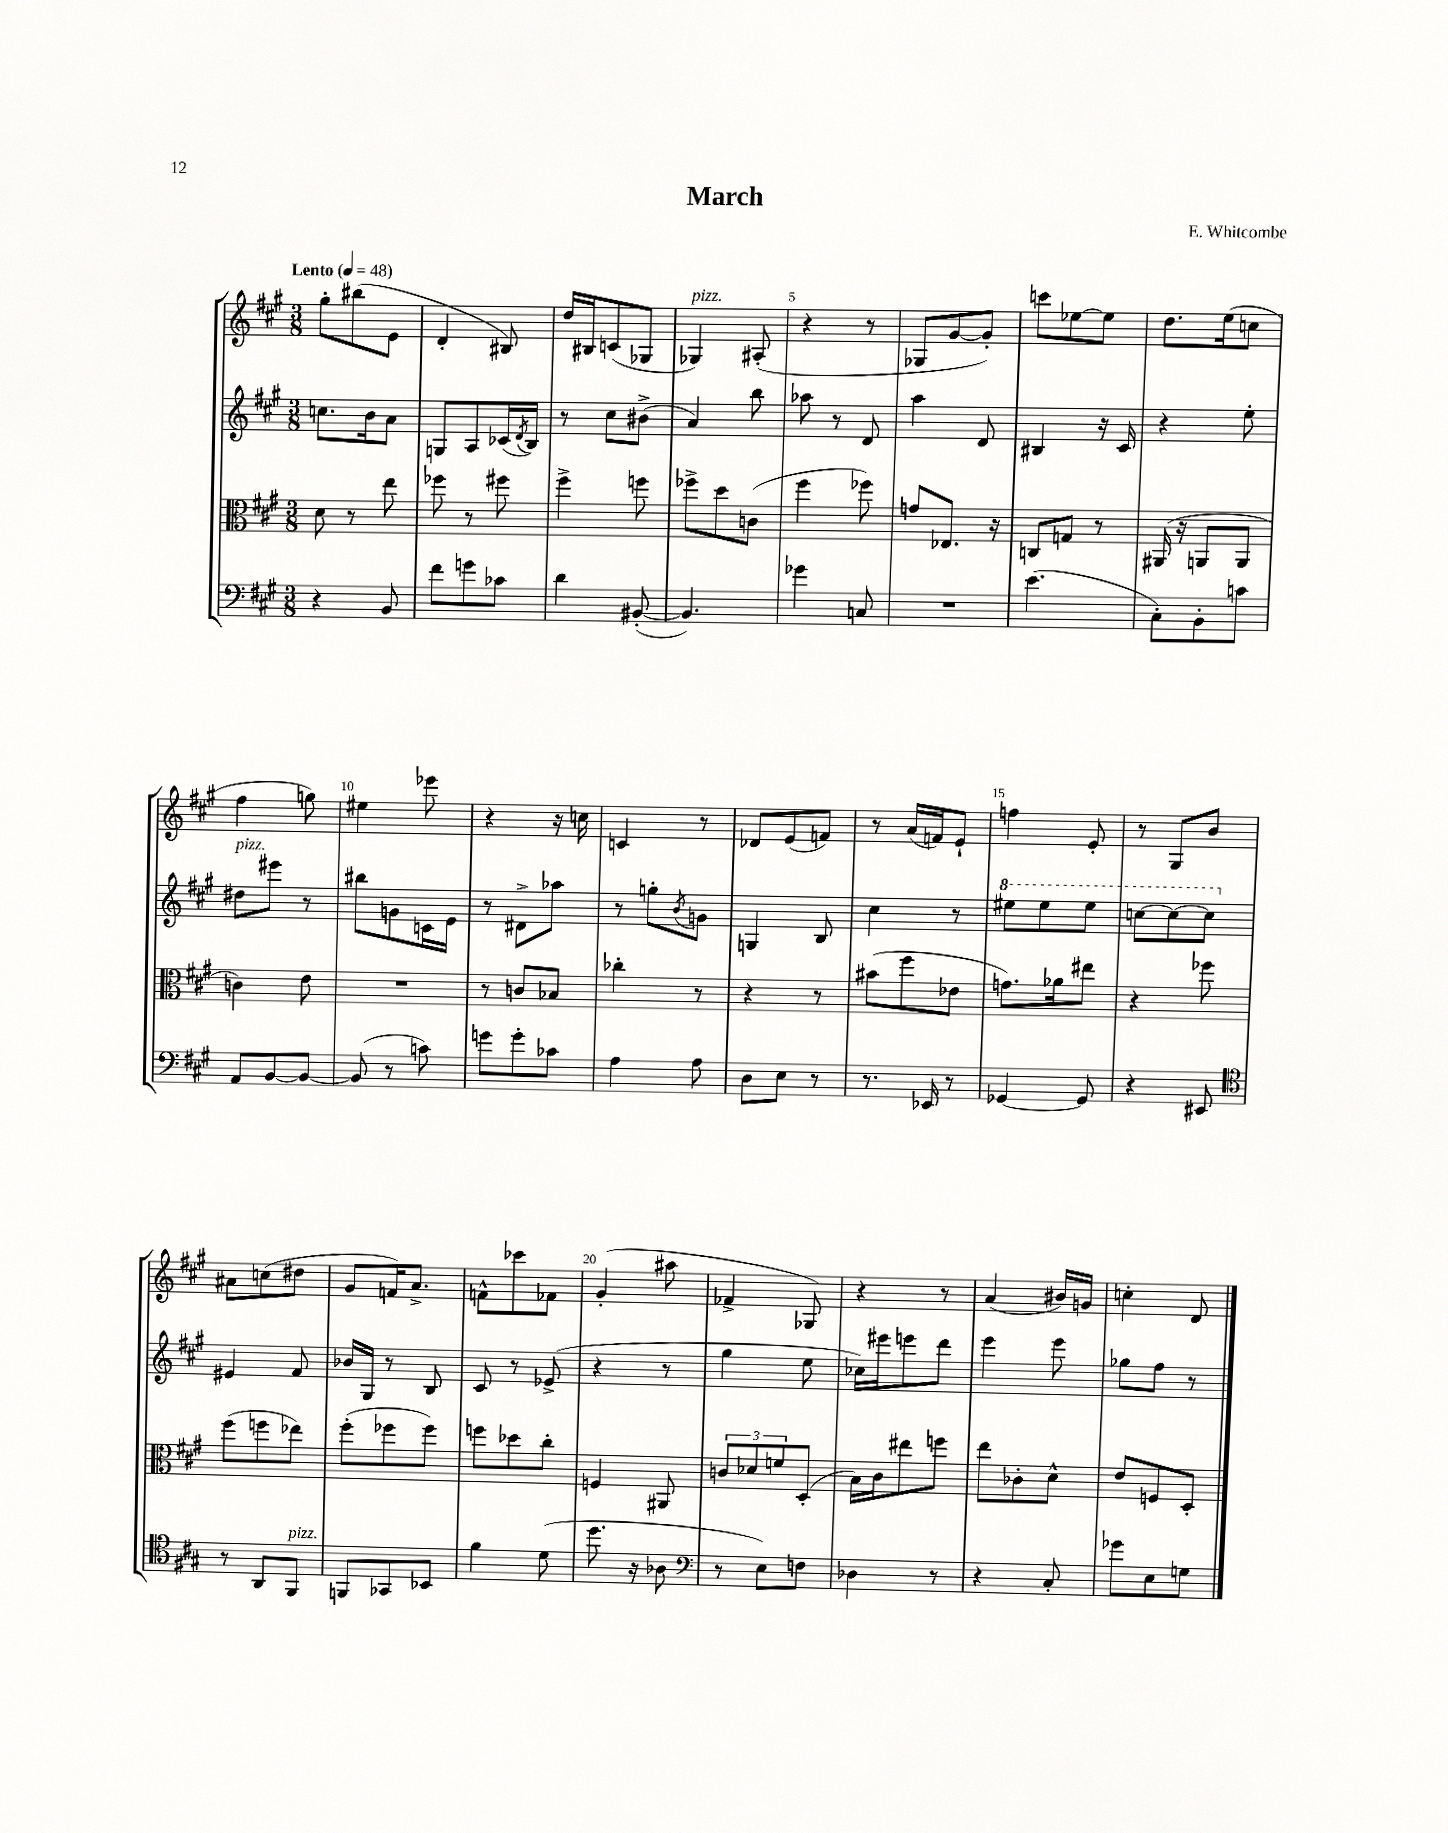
\header { title = "March" composer = "E. Whitcombe" }
<<
\new StaffGroup <<
\new Staff = "s0" {
    \clef treble \key a \major \numericTimeSignature \time 3/8 \tempo "Lento" 4 = 48
    gis''8-. bis''8( e'8 |
    d'4-. bis8) |
    d''16 bis16 c'8( ges8 |
    ges4^\markup { \italic "pizz." }) ais8-.( |
    r4 r8 |
    ges8 gis'8~ gis'8-.) |
    c'''8 ees''8~ ees''8 |
    d''8. e''16( c''8 |
    fis''4 g''8) |
    eis''4 ees'''8 |
    r4 r16 c''16 |
    c'4 r8 |
    des'8 e'8( f'8) |
    r8 a'16( f'16) e'8-! |
    f''4 e'8-. |
    r8 gis8 b'8 |
    ais'8 c''8( dis''8 |
    gis'8 f'16) a'8.-> |
    f'8-^ ces'''8 fes'8 |
    gis'4-.( ais''8 |
    fes'4-> ges8) |
    r4 r8 |
    a'4( bis'16) g'16 |
    c''4-. d'8 \bar "|." |
}
\new Staff = "s1" {
    \clef treble \key a \major \numericTimeSignature \time 3/8
    c''8. b'16 a'8 |
    g8 a8 ces'16( \acciaccatura { d'8 } b16) |
    r8 cis''8 bis'8->( |
    a'4) b''8 |
    aes''8 r8 d'8 |
    a''4 d'8 |
    bis4 r16 cis'16 |
    r4 e''8-. |
    dis''8^\markup { \italic "pizz." } eis'''8 r8 |
    bis''8 g'8 c'16 e'16 |
    r8 dis'8-> aes''8 |
    r8 g''8-. \acciaccatura { b'8 } g'8 |
    g4 b8 |
    cis''4 r8 |
    \ottava #1 eis'''8 eis'''8 eis'''8 |
    c'''8~ c'''8~ c'''8 \ottava #0 |
    eis'4 fis'8 |
    bes'16 gis16 r8 b8 |
    cis'8 r8 ees'8->( |
    r4 r8 |
    gis''4 e''8 |
    ces''16) eis'''16 e'''8 d'''8 |
    e'''4 e'''8 |
    ges''8 fis''8 r8 \bar "|." |
}
\new Staff = "s2" {
    \clef alto \key a \major \numericTimeSignature \time 3/8
    d'8 r8 e''8 |
    fes''8 r8 fis''8 |
    fis''4-> f''8 |
    fes''8-> d''8 c'8( |
    fis''4 fes''8) |
    g'8 ees8. r16 |
    c8 g8 r8 |
    ais,16( r16 a,8 a,8 |
    c'4) e'8 |
    R4. |
    r8 c'8 bes8 |
    ces''4-. r8 |
    r4 r8 |
    bis'8( fis''8 ees'8 |
    g'8.) aes'16 eis''8 |
    r4 fes''8 |
    fis''8( f''8 ees''8) |
    fis''8-.( fes''8 fes''8) |
    f''8 des''8 cis''8-. |
    f4 ais,8 |
    \tuplet 3/2 { c'8 des'8 f'8 } d8-.( |
    b16) cis'16 eis''8 f''8 |
    e''8 ces'8-. d'8-^ |
    e'8 f8 d8-. \bar "|." |
}
\new Staff = "s3" {
    \clef bass \key a \major \numericTimeSignature \time 3/8
    r4 b,8 |
    fis'8 g'8 ces'8 |
    d'4 bis,8~-.( |
    bis,4.) |
    ges'4 c8 |
    R4. |
    e'4.( |
    cis8-.) b,8-. c'8 |
    a,8 b,8~ b,8~ |
    b,8( r8 c'8) |
    g'8 g'8-. ces'8 |
    a4 a8 |
    d8 e8 r8 |
    r8. ees,16 r8 |
    ges,4~ ges,8 |
    r4 eis,8 |
    \clef tenor r8 a,8 fis,8^\markup { \italic "pizz." } |
    f,8 ges,8 bes,8 |
    fis'4 d'8( |
    d''8. r16 aes8 |
    \clef bass r8 e8) f8 |
    des4 r8 |
    r4 cis8-. |
    ges'8 e8 g8 \bar "|." |
}
>>
>>
\layout { \context { \Score \override BarNumber.break-visibility = ##(#f #t #t) barNumberVisibility = #(every-nth-bar-number-visible 5) } }
